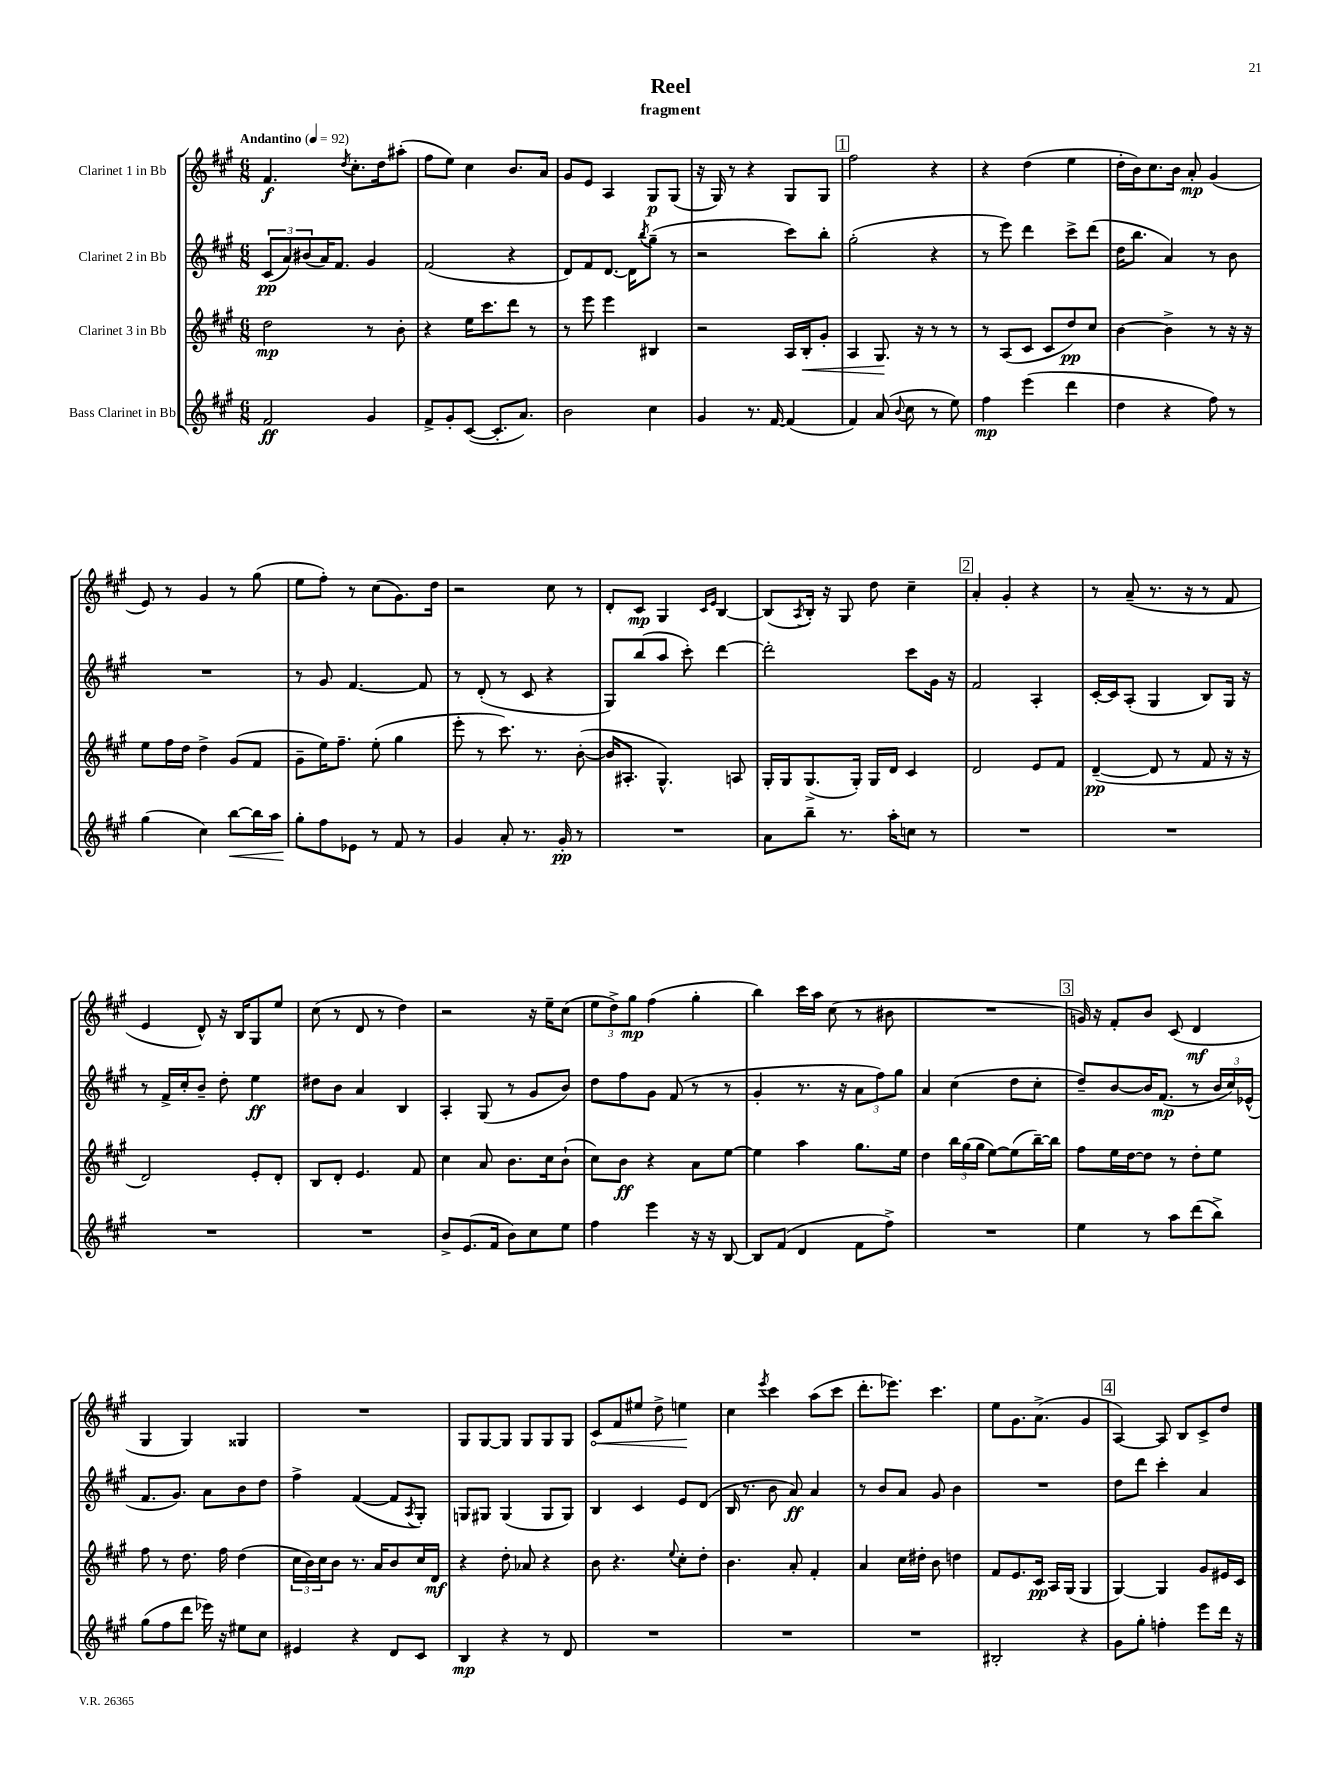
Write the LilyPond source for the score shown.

\header { title = "Reel" subtitle = "fragment" }
<<
\new StaffGroup <<
\new Staff = "s0" \with { instrumentName = "Clarinet 1 in Bb" } {
    \clef treble \key a \major \numericTimeSignature \time 6/8 \tempo "Andantino" 4 = 92
    fis'4.\f \acciaccatura { d''8 } cis''8.-. d''16 ais''8-.( |
    fis''8 e''8) cis''4 b'8. a'16 |
    gis'8 e'8 a4 gis8\p gis8( |
    r16 gis16) r8 r4 gis8 gis8 |
    \mark \markup { \box "1" } fis''2 r4 |
    r4 d''4( e''4 |
    d''16-. b'16) cis''8. b'16 a'8-.\mp gis'4( |
    e'8) r8 gis'4 r8 gis''8( |
    e''8 fis''8-.) r8 cis''8( gis'8.) d''16 |
    r2 cis''8 r8 |
    d'8-. cis'8\mp gis4 \grace { cis'16 e'16 } b4~ |
    b8( \acciaccatura { a8 } b16-.) r16 gis8 d''8 cis''4-- |
    \mark \markup { \box "2" } a'4-. gis'4-. r4 |
    r8 a'8--( r8. r16 r8 fis'8 |
    e'4 d'8-^) r16 b16 gis8 e''8 |
    cis''8( r8 d'8 r8 d''4) |
    r2 r16 e''16-- cis''8( |
    \tuplet 3/2 { e''8 d''8->) gis''8\mp } fis''4( gis''4-. |
    b''4) cis'''16 a''16 cis''8( r8 bis'8 |
    R2. |
    \mark \markup { \box "3" } g'16) r16 fis'8-. b'8 cis'8( d'4\mf |
    gis4 gis4) gisis4 |
    R2. |
    gis8 gis8~ gis8 gis8 gis8 gis8 |
    \once \override Hairpin.circled-tip = ##t cis'8\< fis'8 eis''8 d''8-> e''4\! |
    cis''4 \acciaccatura { e'''8 } cis'''4 a''8( cis'''8 |
    d'''8.-. ees'''8.) cis'''4. |
    e''8 gis'8. a'8.->( gis'4 |
    \mark \markup { \box "4" } a4~) a8 b8 cis'8-> d''8 \bar "|." |
}
\new Staff = "s1" \with { instrumentName = "Clarinet 2 in Bb" } {
    \clef treble \key a \major \numericTimeSignature \time 6/8
    \tuplet 3/2 { cis'8\pp( a'8) bis'8( } a'16) fis'8. gis'4 |
    fis'2( r4 |
    d'8) fis'8 d'8.~ d'16 \acciaccatura { b''8 } gis''8--( r8 |
    r2 cis'''8) b''8-. |
    \mark \markup { \box "1" } gis''2-.( r4 |
    r8 e'''8) d'''4 cis'''8-> d'''8( |
    d''16 b''8. a'4) r8 b'8 |
    R2. |
    r8 gis'8 fis'4.~ fis'8 |
    r8 d'8-.( r8 cis'8 r4 |
    gis8) b''8( a''8 cis'''8-.) d'''4~ |
    d'''2-. cis'''8 gis'16 r16 |
    \mark \markup { \box "2" } fis'2 a4-. |
    cis'16~-. cis'16 a8-.( gis4 b8) gis16 r16 |
    r8 fis'16-> cis''16-. b'8-- d''8-. e''4\ff |
    dis''8 b'8 a'4 b4 |
    a4-. gis8( r8 gis'8 b'8) |
    d''8 fis''8 gis'8 fis'8( r8 r8 |
    gis'4-. r8. r16 \tuplet 3/2 { a'8 fis''8) gis''8 } |
    a'4 cis''4( d''8 cis''8-. |
    \mark \markup { \box "3" } d''8--) b'8~ b'16 fis'8.\mp( r8 \tuplet 3/2 { b'16 cis''16) ees'16-^( } |
    fis'8. gis'8.) a'8 b'8 d''8 |
    fis''4-> fis'4~( fis'8 \acciaccatura { a8 } gis8-.) |
    g8 gis8 gis4( gis8 gis8) |
    b4 cis'4 e'8 d'8( |
    b16 r8. b'8 a'8\ff) a'4 |
    r8 b'8 a'8 gis'8 b'4 |
    R2. |
    \mark \markup { \box "4" } d''8 d'''8 cis'''4-. a'4 \bar "|." |
}
\new Staff = "s2" \with { instrumentName = "Clarinet 3 in Bb" } {
    \clef treble \key a \major \numericTimeSignature \time 6/8
    d''2\mp r8 b'8-. |
    r4 e''16 cis'''8. d'''8 r8 |
    r8 e'''8 e'''4 bis4 |
    r2 a16 b16-.\< gis'8-. |
    \mark \markup { \box "1" } a4 gis8.\! r16 r8 r8 |
    r8 a8( cis'8 cis'8 d''8\pp) cis''8 |
    b'4~ b'4-> r8 r16 r16 |
    e''8 fis''16 d''16 d''4-> gis'8( fis'8 |
    gis'8-- e''16) fis''8.-- e''8-.( gis''4 |
    e'''8-. r8 cis'''8.) r8. b'8~-.( |
    b'16 ais8.-. gis4.-^) a8 |
    gis16-. gis16 gis8.->( gis16-.) gis16 d'16 cis'4 |
    \mark \markup { \box "2" } d'2 e'8 fis'8 |
    d'4~--\pp( d'8 r8 fis'8 r16 r16 |
    d'2) e'8-. d'8-. |
    b8 d'8-. e'4. fis'8 |
    cis''4 a'8 b'8. cis''16 b'8-!( |
    cis''8) b'8\ff r4 a'8 e''8~ |
    e''4 a''4 gis''8. e''16 |
    d''4 \tuplet 3/2 { b''16 gis''16( gis''16 } e''8~) e''8( b''16~--) b''16 |
    \mark \markup { \box "3" } fis''8 e''16 d''16~ d''8 r8 d''8-. e''8 |
    fis''8 r8 d''8. fis''16 d''4( |
    \tuplet 3/2 { cis''16 b'16) cis''16 } b'8 r8. a'16 b'8 cis''16 d'16\mf |
    r4 d''8-. aes'8 r4 |
    b'8 r4. \appoggiatura { e''8 } cis''8-. d''8-. |
    b'4. a'8-. fis'4-. |
    a'4 cis''16 dis''16-. b'8 d''4 |
    fis'8 e'8. cis'16\pp a16 gis16( gis4 |
    \mark \markup { \box "4" } gis4~) gis4 gis'8 eis'16 cis'16 \bar "|." |
}
\new Staff = "s3" \with { instrumentName = "Bass Clarinet in Bb" } {
    \clef treble \key a \major \numericTimeSignature \time 6/8
    fis'2\ff gis'4 |
    fis'8-> gis'8-. cis'8~( cis'8.-. a'8.) |
    b'2 cis''4 |
    gis'4 r8. fis'16~ fis'4( |
    \mark \markup { \box "1" } fis'4) a'8( \appoggiatura { b'8 } cis''8 r8 e''8) |
    fis''4\mp e'''4( d'''4 |
    d''4 r4 fis''8) r8 |
    gis''4( cis''4) b''8~\< b''16 a''16 |
    gis''8-.\! fis''8 ees'8 r8 fis'8 r8 |
    gis'4 a'8-. r8. gis'16-.\pp r8 |
    R2. |
    a'8 b''8-- r8. a''16-. c''8 r8 |
    \mark \markup { \box "2" } R2. |
    R2. |
    R2. |
    R2. |
    b'8-> e'8.( fis'16 b'8) cis''8 e''8 |
    fis''4 e'''4 r16 r16 b8~ |
    b8 fis'8( d'4 fis'8 fis''8->) |
    R2. |
    \mark \markup { \box "3" } e''4 r8 a''8 d'''8( b''8->) |
    gis''8( fis''8 d'''8 ees'''16) r16 eis''8 cis''8 |
    eis'4 r4 d'8 cis'8 |
    b4\mp r4 r8 d'8 |
    R2. |
    R2. |
    R2. |
    bis2-. r4 |
    \mark \markup { \box "4" } gis'8 gis''8-. f''4-. e'''8 d'''16 r16 \bar "|." |
}
>>
>>
\layout { \context { \Score \remove "Bar_number_engraver" } }
